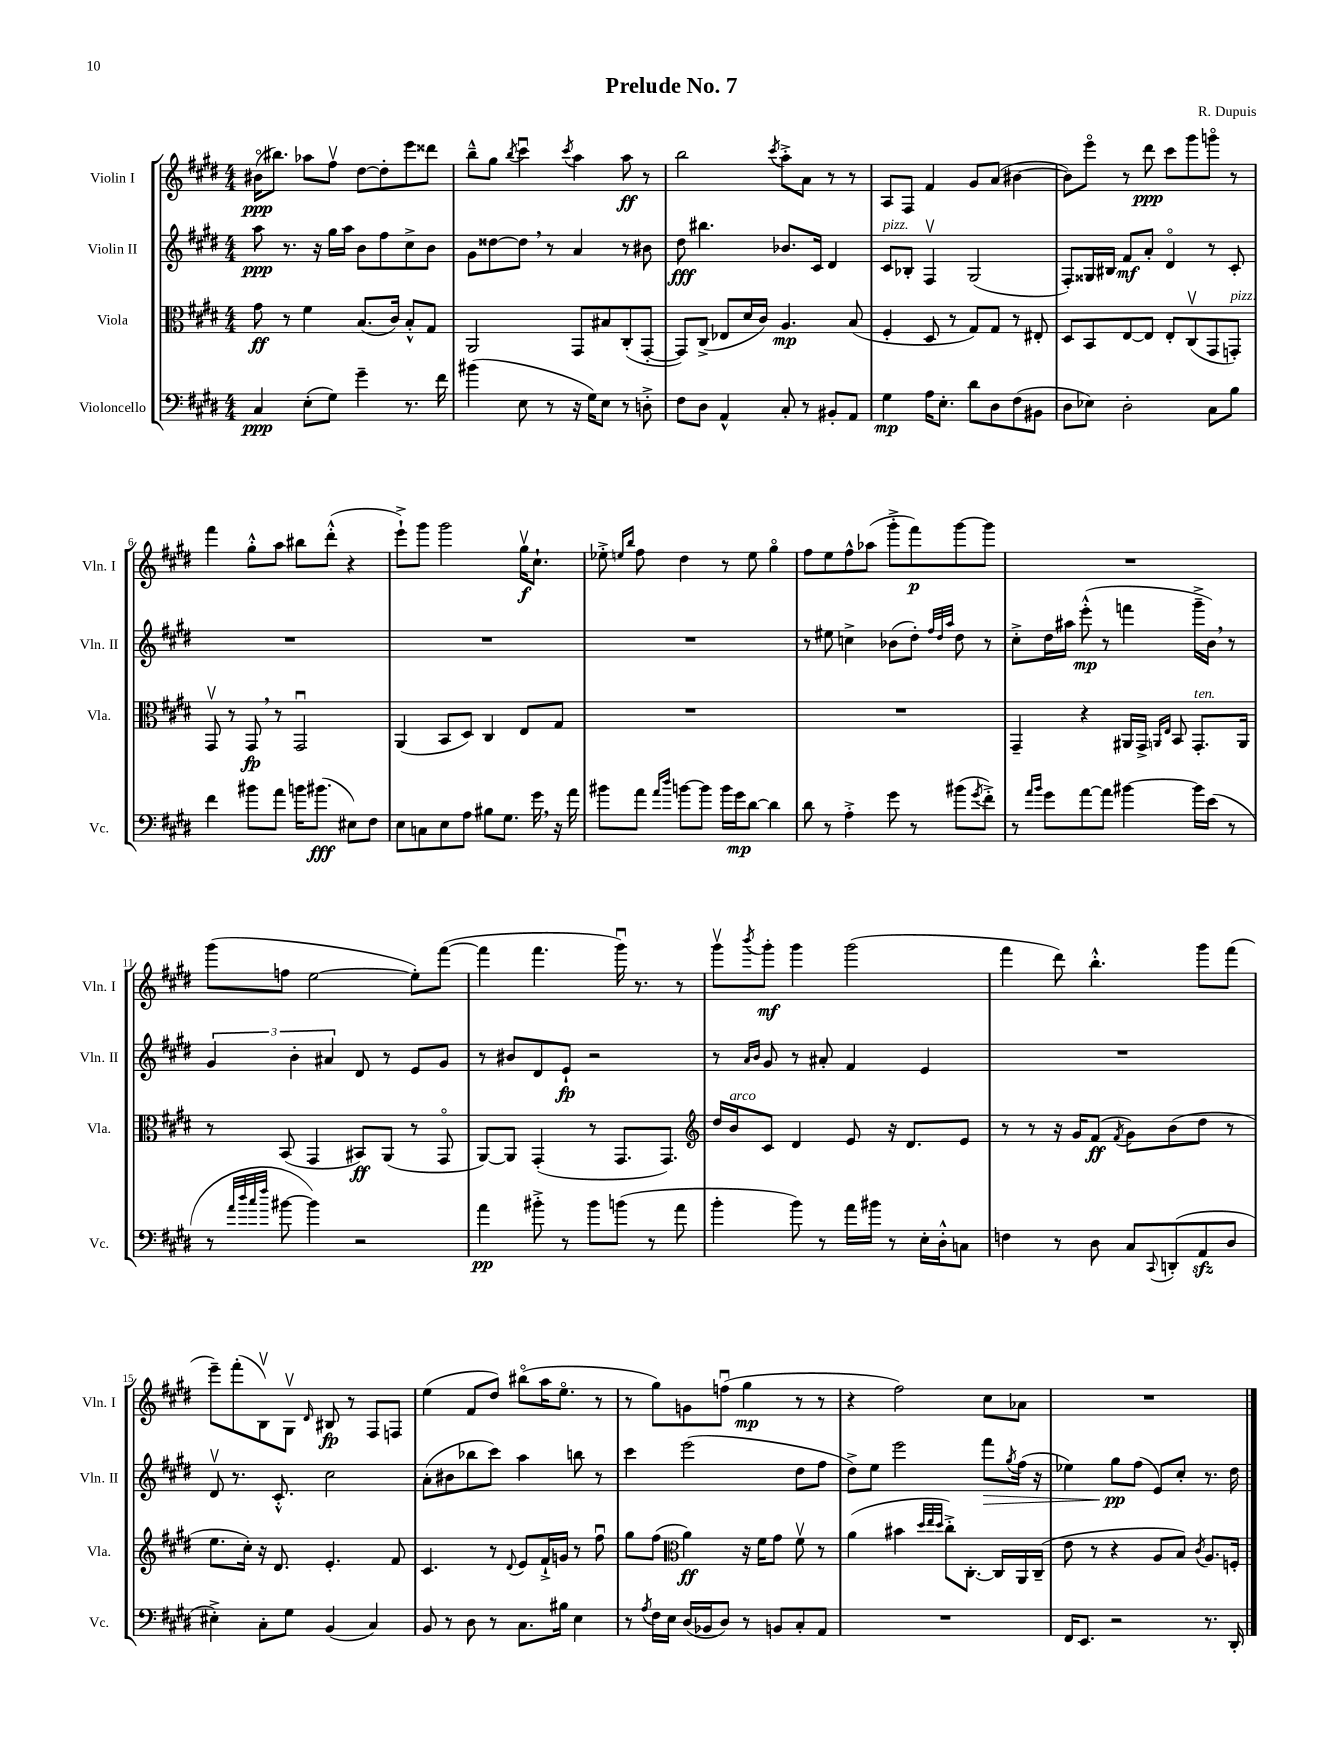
\header { title = "Prelude No. 7" composer = "R. Dupuis" }
<<
\new StaffGroup <<
\new Staff = "s0" \with { instrumentName = "Violin I" shortInstrumentName = "Vln. I" } {
    \clef treble \key e \major \numericTimeSignature \time 4/4
    bis'16\flageolet\ppp( bis''8.) aes''8 fis''8\upbow dis''8~ dis''8-. e'''8 disis'''8 |
    b''8---^ gis''8 \acciaccatura { b''8 } cis'''4\downbow \acciaccatura { cis'''8 } a''4 a''8\ff r8 |
    b''2 \acciaccatura { cis'''8 } a''8-.-> a'8 r8 r8 |
    a8 fis8 fis'4 gis'8 a'8( bis'4~ |
    bis'8) e'''8\flageolet r8 dis'''8\ppp cis'''8 gis'''8 g'''8\flageolet r8 |
    fis'''4 gis''8-.-^ a''8 bis''8 dis'''8-.-^( r4 |
    e'''8-!->) gis'''8 gis'''2 gis''16\upbow\f cis''8.-! |
    ees''8-.-> \grace { e''16 b''16 } fis''8 dis''4 r8 e''8 gis''4\flageolet |
    fis''8 e''8 fis''8-^ aes''8( gis'''8-.-> fis'''8\p) gis'''8~ gis'''8 |
    R1 |
    gis'''8( f''8 e''2~ e''8-.) fis'''8~( |
    fis'''4 fis'''4. gis'''16\downbow) r8. r8 |
    gis'''8\upbow \acciaccatura { b'''8 } gis'''8-.\mf gis'''4 gis'''2( |
    fis'''4 dis'''8) b''4.-.-^ gis'''8 fis'''8( |
    e'''8--) fis'''8-.( b8\upbow) gis8\upbow \grace { dis'16 } bis8\fp r8 fis8 f8 |
    e''4( fis'8 dis''8) bis''8\flageolet( a''16 e''8.\flageolet r8 |
    r8 gis''8) g'8 f''8\downbow( gis''4\mp r8 r8 |
    r4 fis''2) cis''8 aes'8 |
    R1 \bar "|." |
}
\new Staff = "s1" \with { instrumentName = "Violin II" shortInstrumentName = "Vln. II" } {
    \clef treble \key e \major \numericTimeSignature \time 4/4
    a''8\ppp r8. r16 gis''16 a''16 b'8 fis''8 cis''8-> b'8 |
    gis'8 disis''8~ disis''8 \breathe r8 a'4 r8 bis'8 |
    dis''8\fff bis''4. bes'8. cis'16 dis'4 |
    cis'8^\markup { \italic "pizz." } bes8-. fis4\upbow gis2( |
    fis8-.) gisis16 bis16 fis'8\mf a'8-. dis'4\flageolet r8 cis'8-. |
    R1 |
    R1 |
    R1 |
    r8 eis''8 c''4-> bes'8( dis''8-.) \grace { fis''32 dis''32 a''32 } dis''8 r8 |
    cis''8-.-> dis''16 ais''16 e'''8-.-^\mp( r8 f'''4 gis'''16---> b'16) \breathe r8 |
    \tuplet 3/2 { gis'4 b'4-. ais'4 } dis'8 r8 e'8 gis'8 |
    r8 bis'8 dis'8 e'8-!\fp r2 |
    r8 \grace { a'16 b'16 } gis'8 r8 ais'8-. fis'4 e'4 |
    R1 |
    dis'8\upbow r8. cis'8.-.-^ cis''2 |
    a'8-.( bis'8 bes''8 cis'''8) a''4 b''8 r8 |
    cis'''4 e'''2( dis''8 fis''8 |
    dis''8->) e''8 e'''2 fis'''8\> \acciaccatura { gis''8 } fis''16( r16 |
    ees''4) gis''8\pp\! fis''8( e'8) cis''8-. r8. dis''16 \bar "|." |
}
\new Staff = "s2" \with { instrumentName = "Viola" shortInstrumentName = "Vla." } {
    \clef alto \key e \major \numericTimeSignature \time 4/4
    gis'8\ff r8 fis'4 b8.( cis'16) b8-.-^ gis8 |
    a,2 gis,8 bis8 cis8-.( gis,8~-. |
    gis,8) cis8->( ees8 dis'16 cis'16) a4.\mp b8( |
    fis4-. dis8 r8 gis8) gis8 r8 eis8-. |
    dis8 b,8 e8~ e8 e8-. cis8\upbow( gis,8 g,8-.^\markup { \italic "pizz." }) |
    gis,8\upbow r8 gis,8\fp \breathe r8 gis,2\downbow |
    a,4( b,8 dis8) cis4 e8 gis8 |
    R1 |
    R1 |
    gis,4-- r4 ais,16 gis,16-> \grace { a,16 e16 } b,8 gis,8.-.^\markup { \italic "ten." } a,16 |
    r8 b,8( gis,4 bis,8\ff) a,8( r8 gis,8\flageolet |
    a,8~) a,8 gis,4-.( r8 gis,8. gis,8.) |
    \clef treble dis''16 b'16^\markup { \italic "arco" } cis'8 dis'4 e'8 r16 dis'8. e'8 |
    r8 r8 r16 gis'16 fis'8\ff( \acciaccatura { fis'8 } gis'8) b'8( dis''8 r8 |
    e''8. cis''16-.) r16 dis'8. e'4.-. fis'8 |
    cis'4. r8 \appoggiatura { dis'8 } e'8 fis'16-!-> g'16 r8 fis''8\downbow |
    gis''8 fis''8( \clef alto a'4\ff) r16 fis'16 gis'8 fis'8\upbow r8 |
    a'4( bis'4 \grace { dis''32 e''32 dis''32 } cis''8-.->) cis8.~-. cis16 a,16 cis16--( |
    e'8 r8 r4 a8 b8) \acciaccatura { cis'8 } a8. f16-. \bar "|." |
}
\new Staff = "s3" \with { instrumentName = "Violoncello" shortInstrumentName = "Vc." } {
    \clef bass \key e \major \numericTimeSignature \time 4/4
    cis4\ppp e8-.( gis8) gis'4-- r8. fis'16 |
    bis'4( e8 r8 r16 gis16) e8 r8 d8-.-> |
    fis8 dis8 a,4-^ cis8-. r8 bis,8-. a,8 |
    gis4\mp a16 e8.-. dis'8 dis8 fis8( bis,8 |
    dis8 ees8) dis2-. cis8 b8 |
    fis'4 bis'8 a'8 b'16 bis'8.\fff( eis8) fis8 |
    e8 c8 e8 a8 bis8 gis8. gis'16 \breathe r16 a'16 |
    bis'8 a'8 \grace { a'16 dis''16 } b'8~ b'8 b'16 gis'16\mp dis'8~ dis'4 |
    dis'8 r8 a4-.-> gis'8 r8 bis'8( \acciaccatura { gis'8 } fis'8-.->) |
    r8 \grace { a'16 b'16 } gis'8 a'8~ a'8 bis'4~ bis'16 e'16( r8 |
    r8 \grace { a'32 dis''32 cis''32 fis''32 } bis'8~ bis'4) r2 |
    a'4\pp bis'8-.-> r8 bis'8 b'8( r8 a'8 |
    b'4-. b'8) r8 a'16 bis'16 r8 e16-. dis16-.-^ c8 |
    f4 r8 dis8 cis8 \appoggiatura { cis,8 } d,8-.( a,8\sfz dis8 |
    eis4-.->) cis8-. gis8 b,4( cis4) |
    b,8 r8 dis8 r8 cis8. bis16 e4 |
    r8 \acciaccatura { a8 } fis16 e16 dis16( bes,16 dis8) r8 b,8 cis8-. a,8 |
    R1 |
    fis,16 e,8. r2 r8. dis,16-. \bar "|." |
}
>>
>>
